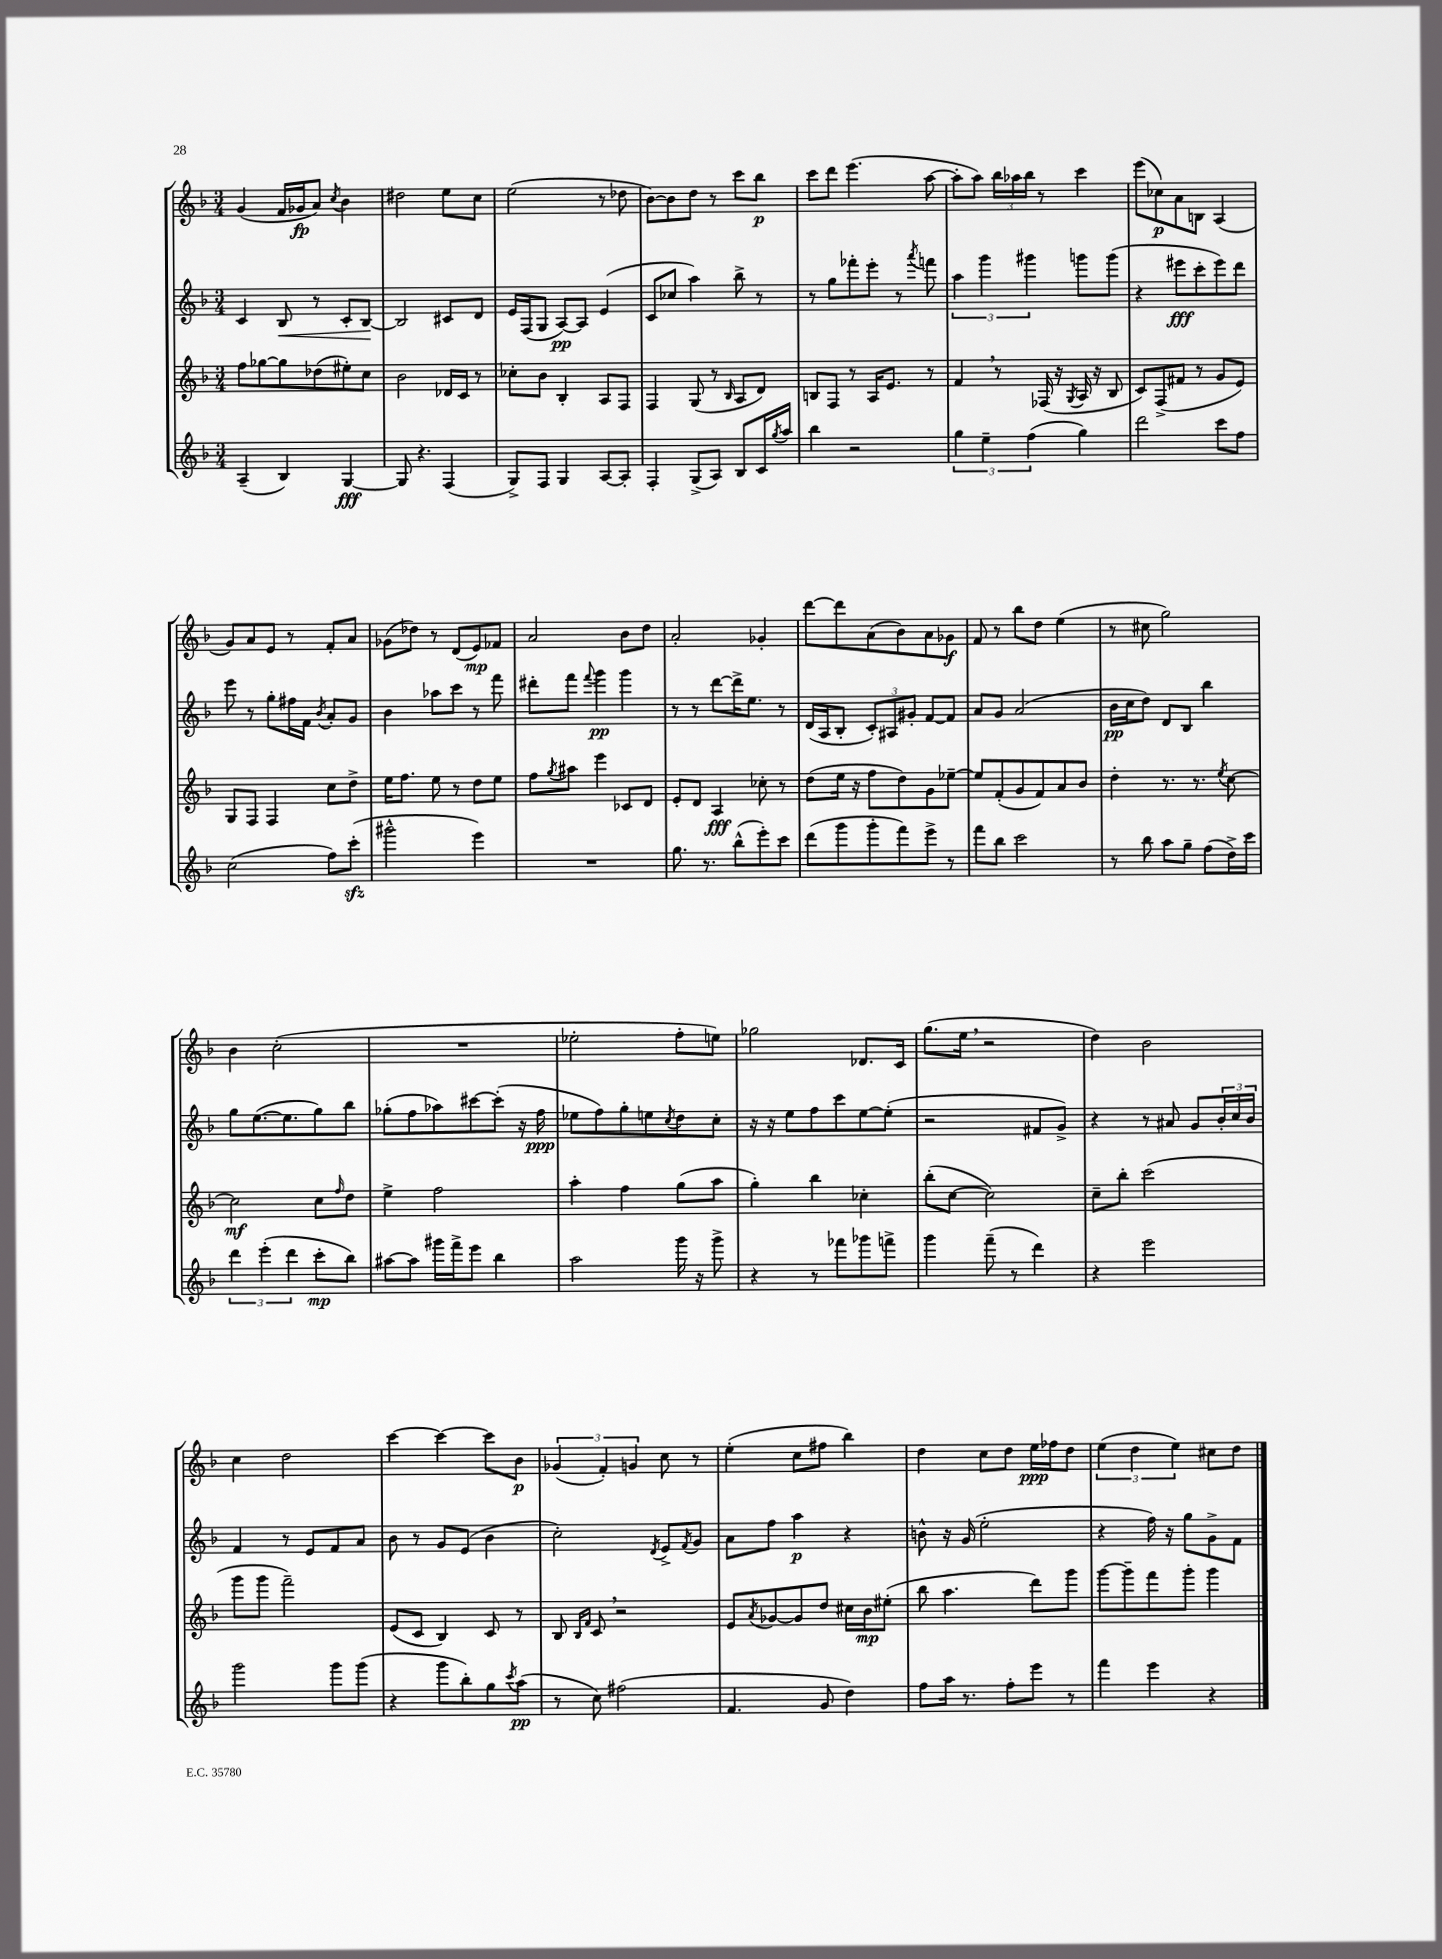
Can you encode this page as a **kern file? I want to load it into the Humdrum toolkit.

**kern	**dynam	**kern	**dynam	**kern	**dynam	**kern	**dynam
*part4	*part4	*part3	*part3	*part2	*part2	*part1	*part1
*staff4	*staff4	*staff3	*staff3	*staff2	*staff2	*staff1	*staff1
*clefG2	*	*clefG2	*	*clefG2	*	*clefG2	*
*k[b-]	*	*k[b-]	*	*k[b-]	*	*k[b-]	*
*M3/4	*	*M3/4	*	*M3/4	*	*M3/4	*
=125	=125	=125	=125	=125	=125	=125	=125
(4A~/	.	8ff\L	.	4c/	.	(4g/	.
.	.	[8gg-X\	.	.	.	.	.
!	!	!	!	!	!LO:HP:b	!	!
4B-/)	.	8gg-\]	.	8B-/	<	16f/LL	.
.	.	.	.	.	.	16g-X/J	fp
.	.	(8dd-X\	.	8r	.	8a/J)	.
.	.	.	.	.	.	8qcc/	.
[4G/	fff	8ee#X'\)	.	8c'/L	.	4b-\	.
.	.	8cc\J	.	[8B-/J	.	.	.
.	.	.	.	.	[	.	.
=126	=126	=126	=126	=126	=126	=126	=126
8G/]	.	2b-\	.	2B-/]	.	2dd#X\	.
4.r	.	.	.	.	.	.	.
(4F/	.	16d-X/LL	.	8c#X/L	.	8ee\L	.
.	.	16c/JJ	.	.	.	.	.
.	.	8r	.	8d/J	.	8cc\J	.
=127	=127	=127	=127	=127	=127	=127	=127
8G^/L)	.	8cc-X'\L	.	16e/LL	.	(2ee\	.
.	.	.	.	(16F/J	.	.	.
8F/J	.	8b-\J	.	8G/J	.	.	.
4G/	.	4B-'/	.	[8A/L)	pp	.	.
.	.	.	.	8A/J]	.	.	.
[8A/L	.	8A/L	.	(4e/	.	8r	.
8A'/J]	.	8F/J	.	.	.	8dd-X\	.
=128	=128	=128	=128	=128	=128	=128	=128
4F'/	.	4F/	.	8c/L	.	[8b-\L)	.
.	.	.	.	8cc-X/J	.	8b-\]	.
(8G^/L	.	(8G/	.	4aa\)	.	8dd\J	.
8A/J)	.	8r	.	.	.	8r	.
.	.	16qqB-/	.	.	.	.	.
8B-/L	.	8A/L	.	8bb-^\	.	8ccc\L	.
16c/L	.	8d/J)	.	8r	.	8bb-\J	p
8qgg/	.	.	.	.	.	.	.
16aa/JJ	.	.	.	.	.	.	.
=129	=129	=129	=129	=129	=129	=129	=129
4bb-\	.	8Bn/L	.	8r	.	8ccc\L	.
.	.	8F/J	.	8gg\L	.	8ddd\J	.
2r	.	8r	.	8fff-X'\	.	(4.eee\	.
.	.	16A/KL	.	8eee'\J	.	.	.
.	.	8.e/J	.	.	.	.	.
.	.	.	.	8r	.	.	.
.	.	.	.	8qaaa/	.	.	.
.	.	8r	.	8fffn\	.	[8aa\	.
=130	=130	=130	=130	=130	=130	=130	=130
6gg\	.	4f,/	.	6aa\	.	8aa'\L]	.
.	.	.	.	.	.	8aa\J)	.
6ee~\	.	.	.	6ggg\	.	.	.
.	.	8r	.	.	.	24bb-\LL	.
.	.	.	.	.	.	24aa-X\	.
(6ff\	.	.	.	6ggg#X\	.	24bb-\JJ	.
.	.	(16F-X/	.	.	.	8r	.
.	.	16r	.	.	.	.	.
.	.	8qG/	.	.	.	.	.
4gg\)	.	16A/	.	8gggn\L	.	4ccc\	.
.	.	16r	.	.	.	.	.
.	.	8B-/	.	(8ggg\J	.	.	.
=131	=131	=131	=131	=131	=131	=131	=131
2ddd\	.	8c/L)	.	4r	.	(8eee\L	.
.	.	(8F^/	.	.	.	8cc-X\)	p
.	.	8f#X/J	.	8eee#X\L	fff	8a\	.
.	.	8r	.	8ccc'\	.	8Bn\J	.
8ccc\L	.	8g/L	.	8eee#\)	.	(4A/	.
8ff\J	.	8e/J)	.	8ddd\J	.	.	.
!!LO:LB:g=z
=132	=132	=132	=132	=132	=132	=132	=132
(2cc\	.	8G/L	.	8eee\	.	8g/L)	.
.	.	8F/J	.	8r	.	8a/	.
.	.	4F/	.	8gg'\L	.	8e/J	.
.	.	.	.	16ff#X\L	.	8r	.
.	.	.	.	16f\JJ	.	.	.
.	.	.	.	8qb-/	.	.	.
8ff\L)	.	8cc\L	.	8a'/L	.	8f'/L	.
(8ccczz'\J	.	8dd^\J	.	8g/J	.	8a/J	.
=133	=133	=133	=133	=133	=133	=133	=133
2ggg#X^^\	.	16ee\KL	.	4b-\	.	(8g-X\L	.
.	.	8.ff\J	.	.	.	.	.
.	.	.	.	.	.	8dd-X\J)	.
.	.	8ee\	.	8aa-X\L	.	8r	.
.	.	8r	.	8ccc\J	.	(8d/L	.
4eee\)	.	8dd\L	.	8r	.	8e/)	mp
.	.	8ee\J	.	8fff\	.	8f-X/J	.
=134	=134	=134	=134	=134	=134	=134	=134
2.r	.	8ff\L	.	8ddd#X'\L	.	2a/	.
.	.	8qgg/	.	.	.	.	.
.	.	8aa#X\J	.	8fff\J	.	.	.
.	.	.	.	8qqfff/	.	.	.
.	.	4eee\	.	4ggg\	pp	.	.
.	.	8c-X/L	.	4ggg\	.	8b-\L	.
.	.	8d/J	.	.	.	8dd\J	.
=135	=135	=135	=135	=135	=135	=135	=135
8.gg\	.	8e'/L	.	8r	.	2a'/	.
.	.	8d/J	.	8r	.	.	.
8.r	.	.	.	.	.	.	.
.	.	4A/	fff	[8ddd\L	.	.	.
(8bb-^^\L	.	.	.	16ddd^\K]	.	.	.
.	.	.	.	8.ee\J	.	.	.
8eee'\)	.	8cc-X'\	.	.	.	4g-X'/	.
8ccc\J	.	8r	.	8r	.	.	.
=136	=136	=136	=136	=136	=136	=136	=136
(8ddd\L	.	(8dd\L	.	(16d/LL	.	[8ddd\L	.
.	.	.	.	16A/J	.	.	.
8ggg\	.	16ee\Jk	.	8B-'/J	.	8ddd\]	.
.	.	16r	.	.	.	.	.
8ggg'\	.	8ff\L	.	12c'/L)	.	(8a\	.
.	.	.	.	12A#X/	.	.	.
8fff\)	.	8dd\)	.	.	.	8b-\)	.
.	.	.	.	12g#X'/J	.	.	.
8eee^\J	.	8g\	.	[8f/L	.	8a\	.
8r	.	[8ee-X~\J	.	8f/J]	.	8g-X\J	f
=137	=137	=137	=137	=137	=137	=137	=137
8fff\L	.	8ee-/L]	.	8a/L	.	8f/	.
8bb-\J	.	(8f'/	.	8g/J	.	8r	.
2ccc\	.	8g/	.	(2a/	.	8bb-\L	.
.	.	8f/)	.	.	.	8dd\J	.
.	.	8a/	.	.	.	(4ee\	.
.	.	8b-/J	.	.	.	.	.
=138	=138	=138	=138	=138	=138	=138	=138
8r	.	4dd'\	.	16b-\LL	pp	8r	.
.	.	.	.	16cc\J	.	.	.
8bb-\	.	.	.	8dd\J)	.	8cc#X\	.
8aa\L	.	8.r	.	8d/L	.	2gg\)	.
8gg~\J	.	.	.	8B-/J	.	.	.
.	.	8.r	.	.	.	.	.
(8ff\L	.	.	.	4bb-\	.	.	.
.	.	8qee/	.	.	.	.	.
16dd^\L)	.	[8cc\	.	.	.	.	.
16ccc\JJ	.	.	.	.	.	.	.
!!LO:LB:g=z
=139	=139	=139	=139	=139	=139	=139	=139
6ddd\	.	2cc\]	mf	8gg\L	.	4b-\	.
.	.	.	.	([8.ee\	.	.	.
(6eee'\	.	.	.	.	.	.	.
.	.	.	.	.	.	(2cc'\	.
.	.	.	.	8.ee\]	.	.	.
6ddd\	.	.	.	.	.	.	.
8ccc'\L	mp	8cc\L	.	8gg\)	.	.	.
.	.	16qqff/	.	.	.	.	.
8bb-\J)	.	8dd\J	.	8bb-\J	.	.	.
=140	=140	=140	=140	=140	=140	=140	=140
[8aa#X\L	.	4ee^\	.	(8gg-X'\L	.	2.r	.
8aa#\J]	.	.	.	8ff\	.	.	.
16ggg#X\LL	.	2ff\	.	8aa-X\)	.	.	.
16fff^\J	.	.	.	.	.	.	.
8eee\J	.	.	.	[8ccc#X\	.	.	.
4bb-\	.	.	.	(8ccc#'\J]	.	.	.
.	.	.	.	16r	.	.	.
.	.	.	.	16ff\	ppp	.	.
=141	=141	=141	=141	=141	=141	=141	=141
2aa\	.	4aa'\	.	8ee-X\L	.	2ee-X'\	.
.	.	.	.	8ff\)	.	.	.
.	.	4ff\	.	8gg'\	.	.	.
.	.	.	.	8een\	.	.	.
.	.	.	.	8qcc/	.	.	.
16ggg\	.	(8gg\L	.	8dd\	.	8ff'\L	.
16r	.	.	.	.	.	.	.
8ggg^\	.	8aa\J	.	8cc'\J	.	8een\J)	.
=142	=142	=142	=142	=142	=142	=142	=142
4r	.	4gg'\)	.	16r	.	2gg-X\	.
.	.	.	.	16r	.	.	.
.	.	.	.	8ee\L	.	.	.
8r	.	4bb-\	.	8ff\	.	.	.
8fff-X\L	.	.	.	8ccc\	.	.	.
8ggg-X\	.	4cc-X'\	.	[8ee\	.	8.d-X/L	.
8fffn^\J	.	.	.	(8ee'\J]	.	.	.
.	.	.	.	.	.	16c/Jk	.
=143	=143	=143	=143	=143	=143	=143	=143
4ggg\	.	(8bb-'\L	.	2r	.	(8.gg\L	.
.	.	[8cc\J	.	.	.	.	.
.	.	.	.	.	.	16ee,\Jk	.
(8fff~\	.	2cc\])	.	.	.	2r	.
8r	.	.	.	.	.	.	.
4ddd\)	.	.	.	8f#X/L	.	.	.
.	.	.	.	8g^/J)	.	.	.
=144	=144	=144	=144	=144	=144	=144	=144
4r	.	8cc~\L	.	4r	.	4dd\)	.
.	.	8bb-'\J	.	.	.	.	.
2eee\	.	(2ccc\	.	8r	.	2b-\	.
.	.	.	.	8a#X/	.	.	.
.	.	.	.	8g/L	.	.	.
.	.	.	.	24b-'/L	.	.	.
.	.	.	.	24cc/	.	.	.
.	.	.	.	24b-/JJ	.	.	.
!!LO:LB:g=z
=145	=145	=145	=145	=145	=145	=145	=145
2ggg\	.	8ggg\L	.	4f/	.	4cc\	.
.	.	8ggg\J	.	.	.	.	.
.	.	2fff~\)	.	8r	.	2dd\	.
.	.	.	.	8e/L	.	.	.
8ggg\L	.	.	.	8f/	.	.	.
(8ggg\J	.	.	.	8a/J	.	.	.
=146	=146	=146	=146	=146	=146	=146	=146
4r	.	(8e/L	.	8b-\	.	[4ccc\	.
.	.	8c/J	.	8r	.	.	.
8ggg\L	.	4B-/)	.	8g/L	.	4ccc\_	.
8bb-'\)	.	.	.	(8e/J	.	.	.
8gg\	.	8c/	.	4b-\	.	8ccc\L]	.
8qccc/	.	.	.	.	.	.	.
(8aa\J	pp	8r	.	.	.	8b-\J	p
=147	=147	=147	=147	=147	=147	=147	=147
8r	.	8B-/	.	2cc'\)	.	(6g-X/	.
.	.	16qqB-/LL	.	.	.	.	.
.	.	16qqf/JJ	.	.	.	.	.
8cc\)	.	8c,/	.	.	.	.	.
.	.	.	.	.	.	6f'/)	.
(2ff#X\	.	2r	.	.	.	.	.
.	.	.	.	.	.	6gn/	.
.	.	.	.	8qd/	.	.	.
.	.	.	.	8e^/L	.	8cc\	.
.	.	.	.	8qf/	.	.	.
.	.	.	.	8g/J	.	8r	.
=148	=148	=148	=148	=148	=148	=148	=148
4.f/	.	8e/L	.	8a\L	.	(4ee'\	.
.	.	8qa/	.	.	.	.	.
.	.	[8g-X/	.	8ff\J	.	.	.
.	.	8g-/]	.	4aa\	p	8cc\L	.
8g/	.	8dd/J	.	.	.	8ff#X\J	.
4dd\)	.	16cc#X\LL	.	4r	.	4bb-\)	.
.	.	16b-\J	mp	.	.	.	.
.	.	(8ee#X'\J	.	.	.	.	.
=149	=149	=149	=149	=149	=149	=149	=149
8ff\L	.	8bb-\	.	8bn^^\	.	4dd\	.
16aa\Jk	.	4.aa\	.	16r	.	.	.
8.r	.	.	.	(16g/	.	.	.
.	.	.	.	2ee'\	.	8cc\L	.
8ff'\L	.	.	.	.	.	8dd\J	.
8eee\J	.	8ddd\L)	.	.	.	16ee\LL	ppp
.	.	.	.	.	.	16ff-X\J	.
8r	.	8ggg\J	.	.	.	8dd\J	.
=150	=150	=150	=150	=150	=150	=150	=150
4fff\	.	[8ggg\L	.	4r	.	(6ee\	.
.	.	8ggg~\]	.	.	.	.	.
.	.	.	.	.	.	6dd\	.
4eee\	.	8fff\	.	16ff\)	.	.	.
.	.	.	.	16r	.	.	.
.	.	.	.	.	.	6ee\)	.
.	.	8ggg'\J	.	8gg\L	.	.	.
4r	.	4ggg\	.	8g^\	.	8cc#X\L	.
.	.	.	.	8f\J	.	8dd\J	.
==	==	==	==	==	==	==	==
*-	*-	*-	*-	*-	*-	*-	*-
